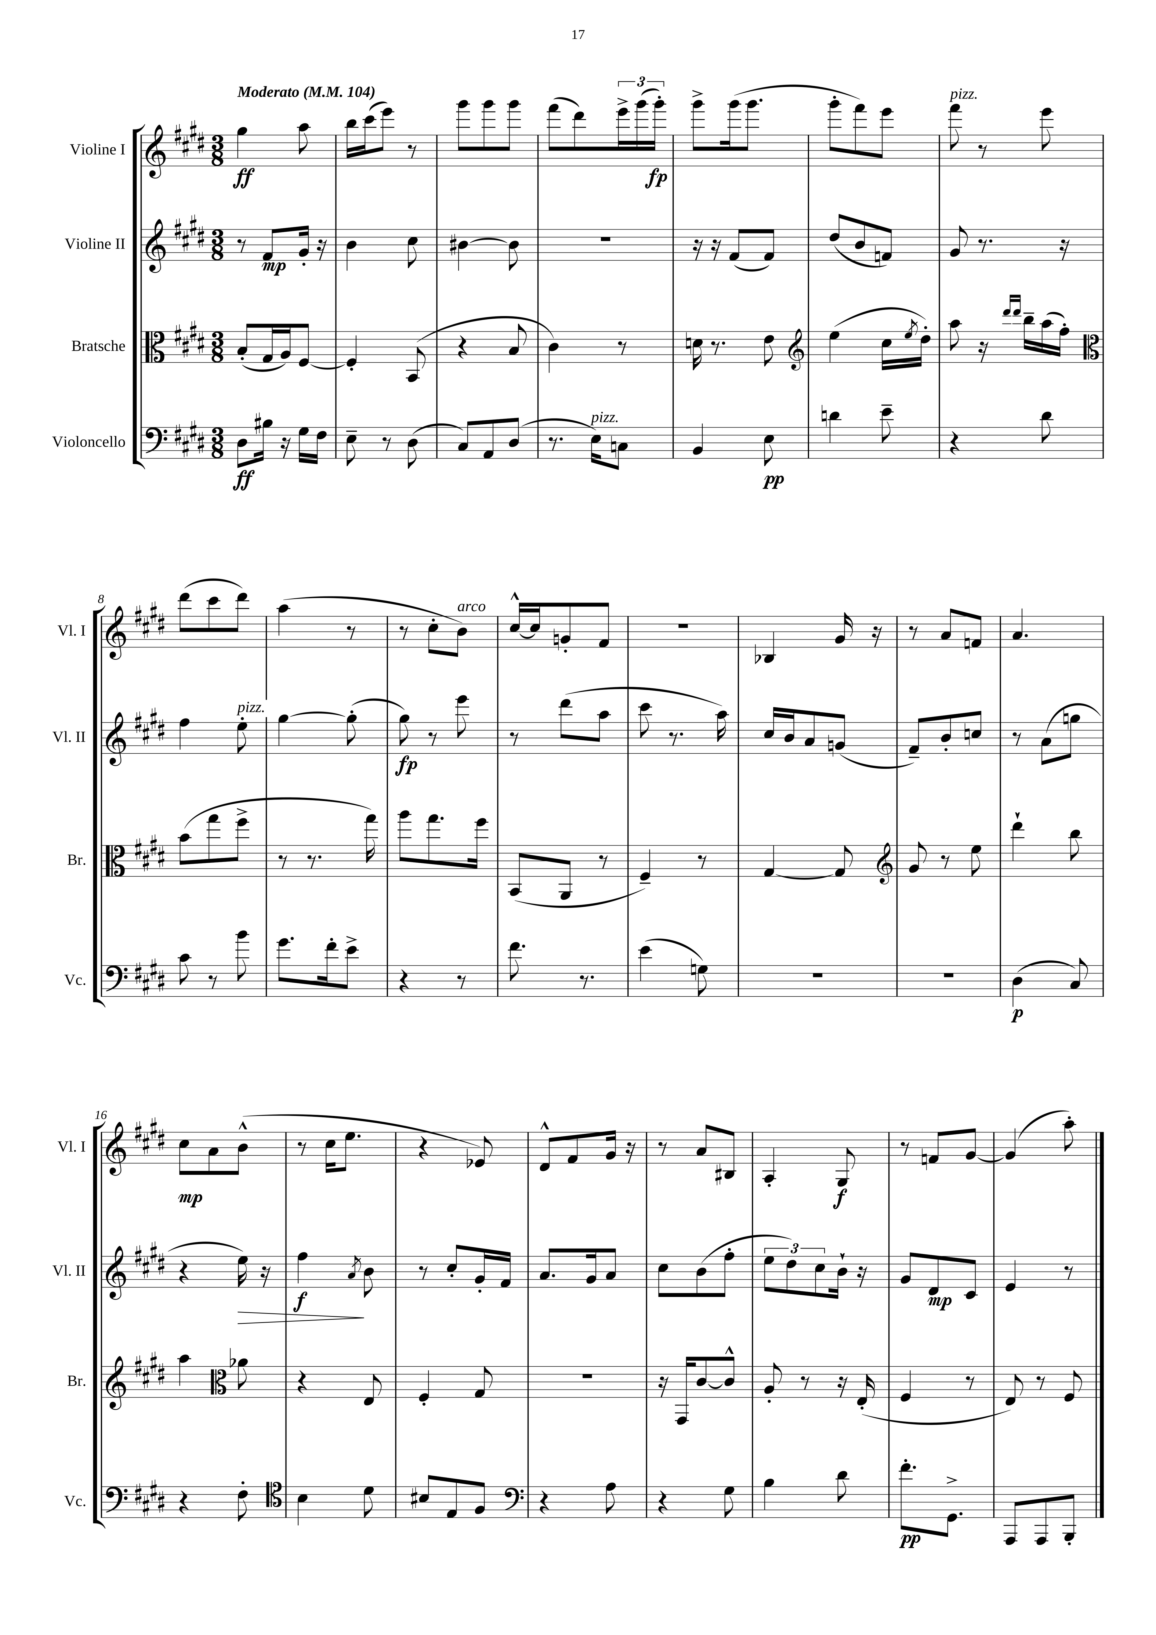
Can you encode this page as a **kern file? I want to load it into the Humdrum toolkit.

**kern	**dynam	**kern	**kern	**dynam	**kern	**dynam
*part4	*part4	*part3	*part2	*part2	*part1	*part1
*staff4	*staff4	*staff3	*staff2	*staff2	*staff1	*staff1
*I"Violoncello	*	*I"Bratsche	*I"Violine II	*	*I"Violine I	*
*I'Vc.	*	*I'Br.	*I'Vl. II	*	*I'Vl. I	*
*clefF4	*	*clefC3	*clefG2	*	*clefG2	*
*k[f#c#g#d#]	*	*k[f#c#g#d#]	*k[f#c#g#d#]	*	*k[f#c#g#d#]	*
*M3/8	*	*M3/8	*M3/8	*	*M3/8	*
*MM104	*	*MM104	*MM104	*	*MM104	*
=1	=1	=1	=1	=1	=1	=1
!	!	!	!	!	!LO:TX:a:B:t=Moderato	!
8D#\L	ff	(8B'/L	8r	.	4gg#\	ff
16B#X\Jk	.	16G#/L	8f#/L	mp	.	.
16r	.	16A/J)	.	.	.	.
16G#\LL	.	[8F#/J	16g#'/Jk	.	8aa\	.
16F#\JJ	.	.	16r	.	.	.
=2	=2	=2	=2	=2	=2	=2
8E~\	.	4F#'/]	4b\	.	16bb\LL	.
.	.	.	.	.	(16ccc#\J	.
8r	.	.	.	.	8eee\J)	.
(8D#\	.	(8BB/	8cc#\	.	8r	.
=3	=3	=3	=3	=3	=3	=3
8C#/L)	.	4r	[4b#X\	.	8ggg#\L	.
8AA/	.	.	.	.	8ggg#\	.
(8D#/J	.	8B/	8b#\]	.	8ggg#\J	.
=4	=4	=4	=4	=4	=4	=4
8.r	.	4c#\)	4.r	.	(8fff#\L	.
.	.	.	.	.	8ddd#\)	.
!LO:TX:a:i:t=pizz.	!	!	!	!	!	!
16E\KL)	.	.	.	.	.	.
8Cn\J	.	8r	.	.	24eee^\L	.
.	.	.	.	.	(24ggg#\	.
.	.	.	.	.	24ggg#'\JJ)	fp
=5	=5	=5	=5	=5	=5	=5
4BB/	.	16dn\	16r	.	8ggg#^\L	.
.	.	8.r	16r	.	.	.
.	.	.	(8f#/L	.	(16ggg#\k	.
.	.	.	.	.	8.ggg#\J	.
8E\	pp	8e\	8f#/J)	.	.	.
=6	=6	=6	=6	=6	=6	=6
*	*	*clefG2	*	*	*	*
4dn\	.	(4ee\	(8dd#/L	.	8ggg#'\L	.
.	.	.	8b/	.	8fff#\)	.
8e~\	.	16cc#\LL	8fn/J)	.	8eee\J	.
.	.	8qee/	.	.	.	.
.	.	16dd#'\JJ)	.	.	.	.
=7	=7	=7	=7	=7	=7	=7
!	!	!	!	!	!LO:TX:a:i:t=pizz.	!
4r	.	8aa\	8g#/	.	8fff#\	.
.	.	16r	8.r	.	8r	.
.	.	16qqddd#/LL	.	.	.	.
.	.	16qqddd#/JJ	.	.	.	.
.	.	16bb~\LL	.	.	.	.
8d#\	.	(16aa\	.	.	8eee\	.
.	.	16ff#'\JJ)	16r	.	.	.
!!LO:LB:g=z
=8	=8	=8	=8	=8	=8	=8
*	*	*clefC3	*	*	*	*
8c#\	.	(8b\L	4ff#\	.	(8ddd#\L	.
8r	.	8gg#\	.	.	8ccc#\	.
!	!	!	!LO:TX:a:i:t=pizz.	!	!	!
8b\	.	8ff#^\J	8ee'\	.	8ddd#\J)	.
=9	=9	=9	=9	=9	=9	=9
8.g#\L	.	8r	[4gg#\	.	(4aa\	.
.	.	8.r	.	.	.	.
16f#'\k	.	.	.	.	.	.
8e^\J	.	.	(8gg#'\]	.	8r	.
.	.	16gg#\)	.	.	.	.
=10	=10	=10	=10	=10	=10	=10
4r	.	8aa\L	8gg#\)	fp	8r	.
.	.	8.gg#\	8r	.	8cc#'\L	.
!	!	!	!	!	!LO:TX:a:i:t=arco	!
8r	.	.	8eee\	.	8b\J)	.
.	.	16ff#\Jk	.	.	.	.
=11	=11	=11	=11	=11	=11	=11
8.f#\	.	(8BB/L	8r	.	[16cc#^^/LL	.
.	.	.	.	.	16cc#/J]	.
.	.	8AA/J	(8ddd#\L	.	8gn'/	.
8.r	.	.	.	.	.	.
.	.	8r	8aa\J	.	8f#/J	.
=12	=12	=12	=12	=12	=12	=12
(4e\	.	4F#~/)	8ccc#\	.	4.r	.
.	.	.	8.r	.	.	.
8Gn\)	.	8r	.	.	.	.
.	.	.	16aa\)	.	.	.
=13	=13	=13	=13	=13	=13	=13
4.r	.	[4G#/	16cc#/LL	.	4B-X/	.
.	.	.	16b/J	.	.	.
.	.	.	8a/	.	.	.
.	.	8G#/]	(8gn/J	.	16g#/	.
.	.	.	.	.	16r	.
=14	=14	=14	=14	=14	=14	=14
*	*	*clefG2	*	*	*	*
4.r	.	8g#/	8f#~/L)	.	8r	.
.	.	8r	8b'/	.	8a/L	.
.	.	8ee\	8ccn/J	.	8fn/J	.
=15	=15	=15	=15	=15	=15	=15
(4D#\	p	4ddd#`\	8r	.	4.a/	.
.	.	.	(8a\L	.	.	.
8C#/)	.	8bb\	8ggn\J	.	.	.
!!LO:LB:g=z
=16	=16	=16	=16	=16	=16	=16
4r	.	4aa\	4r	.	8cc#\L	mp
.	.	.	.	.	8a\	.
*	*	*clefC3	*	*	*	*
!	!	!	!	!LO:HP:b	!	!
8F#'\	.	8a-X\	16ee\)	>	(8b^^\J	.
.	.	.	16r	.	.	.
=17	=17	=17	=17	=17	=17	=17
*clefC4	*	*	*	*	*	*
4B\	.	4r	4ff#\	f	8r	.
.	.	.	.	.	16cc#\KL	.
.	.	.	.	.	8.ee\J	.
.	.	.	8qa/	.	.	.
8d#\	.	8E/	8b\	]	.	.
=18	=18	=18	=18	=18	=18	=18
8B#X/L	.	4F#'/	8r	.	4r	.
8E/	.	.	8cc#'/L	.	.	.
8F#/J	.	8G#/	16g#'/L	.	8e-X/)	.
.	.	.	16f#/JJ	.	.	.
=19	=19	=19	=19	=19	=19	=19
*clefF4	*	*	*	*	*	*
4r	.	4.r	8.a/L	.	8d#^^/L	.
.	.	.	.	.	8f#/	.
.	.	.	16g#/k	.	.	.
8A\	.	.	8a/J	.	16g#/Jk	.
.	.	.	.	.	16r	.
=20	=20	=20	=20	=20	=20	=20
4r	.	16r	8cc#\L	.	8r	.
.	.	16GG#/KL	.	.	.	.
.	.	[8c#/	(8b\	.	8a/L	.
8G#\	.	8c#^^/J]	8ff#'\J	.	8B#X/J	.
=21	=21	=21	=21	=21	=21	=21
4B\	.	8A'/	12ee\L	.	4A'/	.
.	.	.	12dd#\)	.	.	.
.	.	8r	.	.	.	.
.	.	.	12cc#\	.	.	.
8d#\	.	16r	16b`\Jk	.	8G#/	f
.	.	(16E'/	16r	.	.	.
=22	=22	=22	=22	=22	=22	=22
8.f#'\L	pp	4F#/	8g#/L	.	8r	.
.	.	.	8d#/	mp	8fn/L	.
8.GG#^\J	.	.	.	.	.	.
.	.	8r	8c#/J	.	[8g#/J	.
=23	=23	=23	=23	=23	=23	=23
8AAA/L	.	8E/)	4e/	.	(4g#/]	.
8AAA/	.	8r	.	.	.	.
8BBB'/J	.	8F#/	8r	.	8aa'\)	.
==	==	==	==	==	==	==
*-	*-	*-	*-	*-	*-	*-
